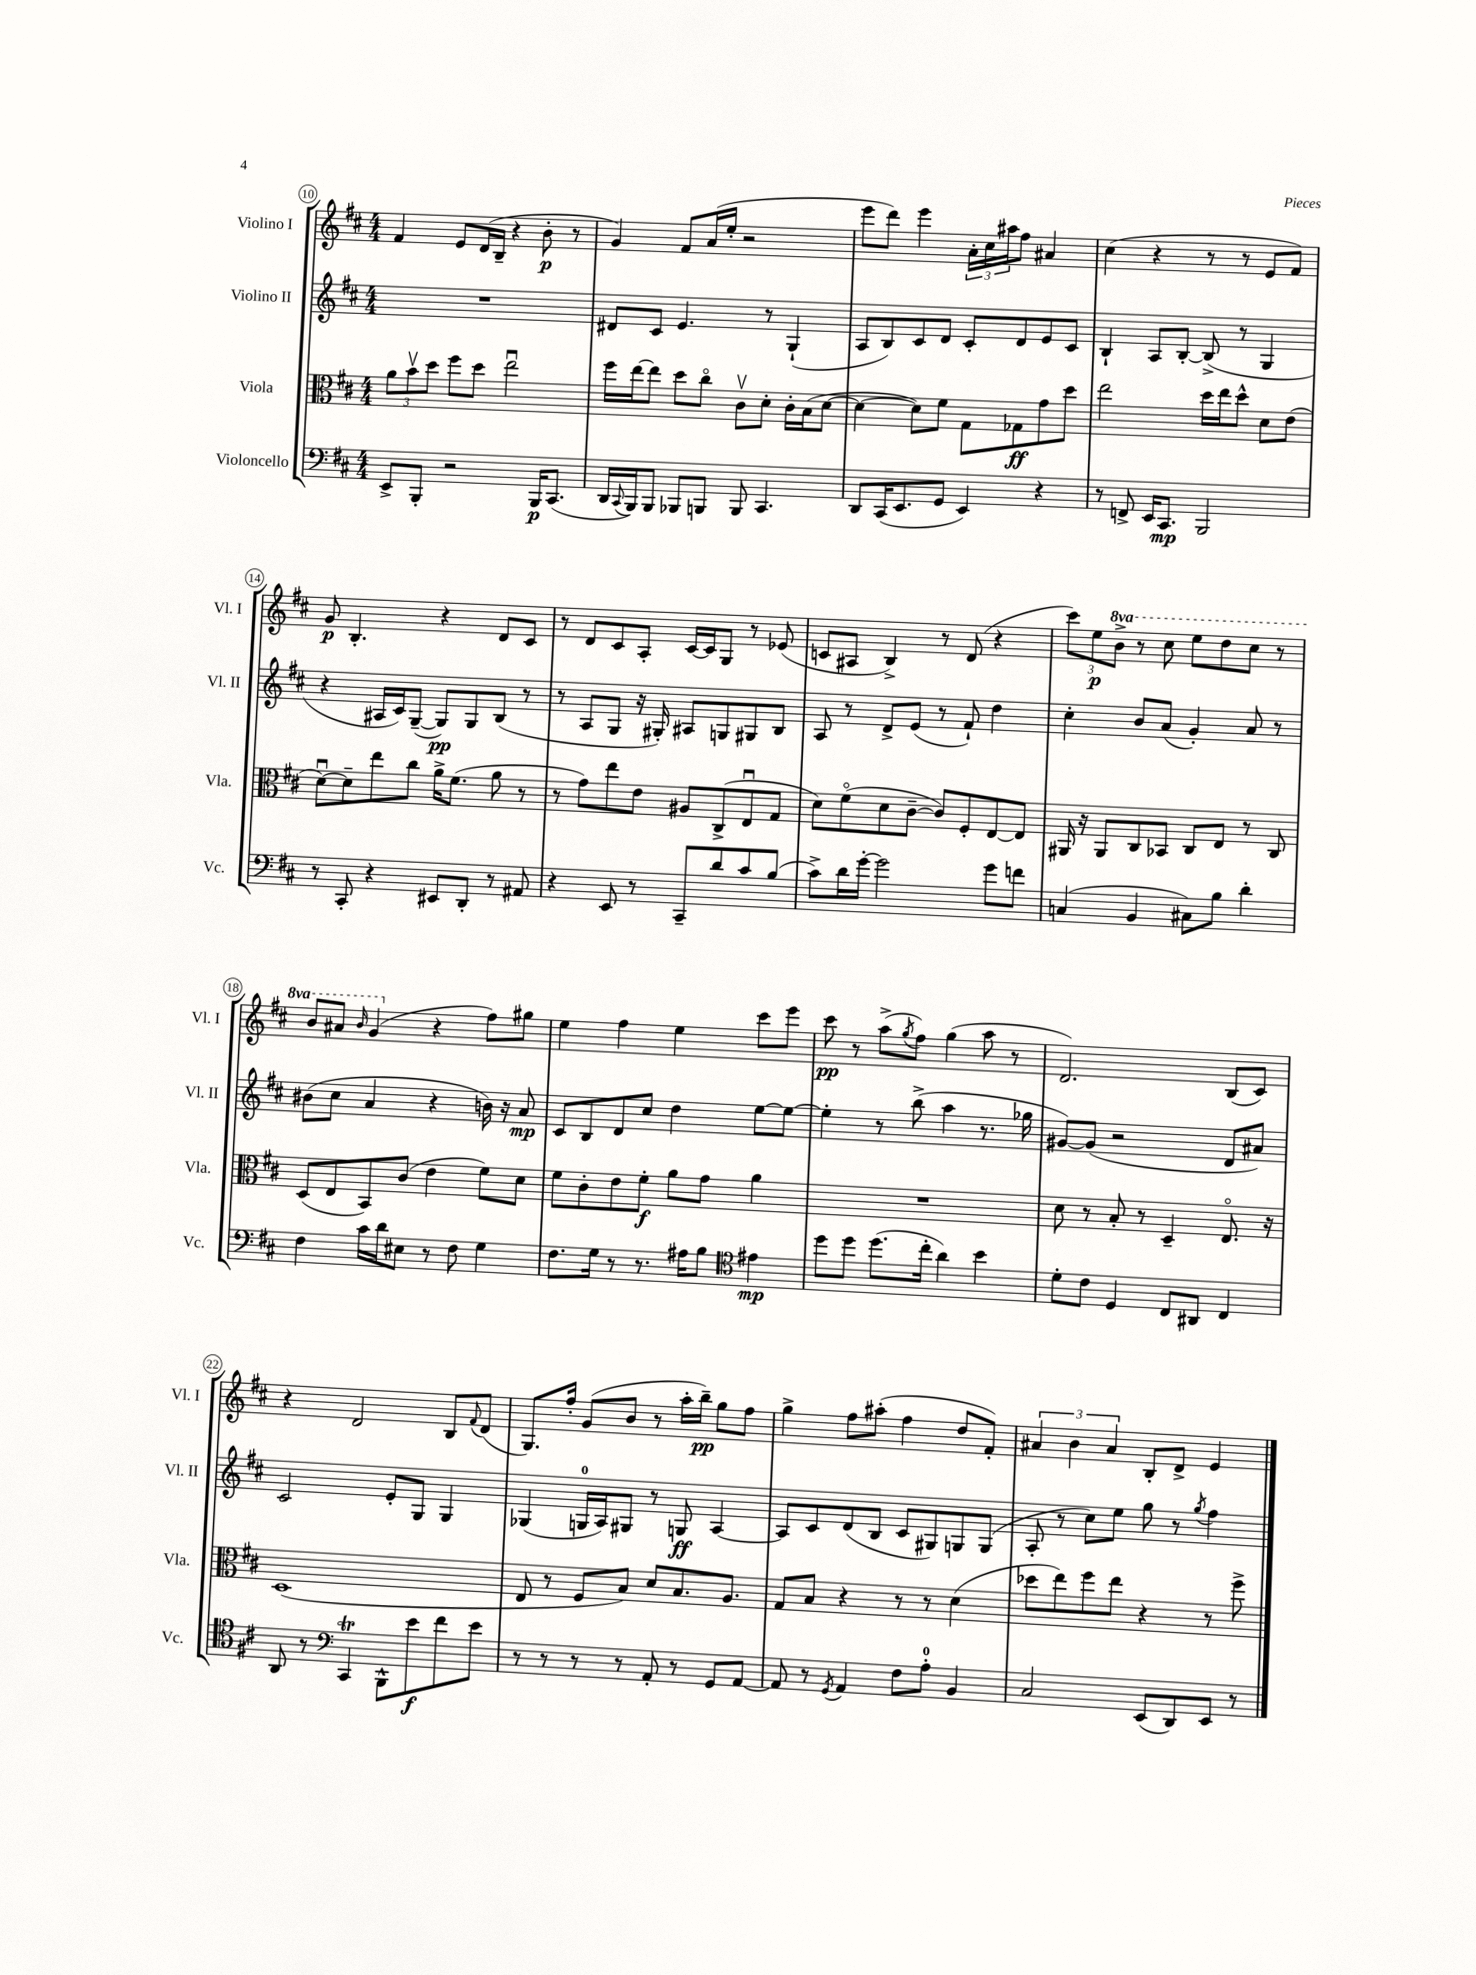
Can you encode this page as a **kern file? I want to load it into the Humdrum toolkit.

**kern	**kern	**kern	**kern
*staff4	*staff3	*staff2	*staff1
*clefF4	*clefC3	*clefG2	*clefG2
*k[f#c#]	*k[f#c#]	*k[f#c#]	*k[f#c#]
*M4/4	*M4/4	*M4/4	*M4/4
8EE^/L	12a\L	1r	4f#/
.	12bv\	.	.
8BBB'/J	.	.	.
.	12dd\J	.	.
2r	8ff#\L	.	8e/L
.	8dd\J	.	(16d/L
.	.	.	16B~/JJ
.	2eeu\	.	4r
16BBB/LK	.	.	8b'\
(8.CC#/J	.	.	.
.	.	.	8r
=	=	=	=
16DD/LL	16ff#\LL	8d#/L	4g/)
8qqCC#/	.	.	.
16BBB/J)	[16ee\J	.	.
8BBB/J	8ee\]J	8c#/J	.
8BBB-/L	8dd\L	4.e/	8f#/L
8BBB/J	8cc#o\J	.	(16a/L
.	.	.	16ee'/JJ
8BBB/	8c#v\L	.	2r
4.CC#/	8d'\J	8r	.
.	16c#'\LL	(4G`/	.
.	(16B\J	.	.
.	[8d\J	.	.
=	=	=	=
8DD/L	4d\_	8A/L	8eee\L
(16CC#/K	.	8B/)	8ddd\J)
8.EE/	.	.	.
.	8d\]L)	8c#/	4eee\
8GG/J	8f#\J	8d/J	.
4EE/)	8G\L	8c#'/L	24a'\LL
.	.	.	24cc#\
.	.	.	24aa#\J
.	8G-\	8d/	8ff#\J
4r	8g\	8e/	4a#/
.	8dd\J	8c#/J	.
=	=	=	=
8r	2ee\	4B`/	(4cc#\
8FF^/	.	.	.
16EE/LK	.	8A/L	4r
8.CC#/J	.	.	.
.	.	[8B'/J	.
2BBB/	16dd\LL	(8B^/]	8r
.	16ee\J	.	.
.	8dd^^\J	8r	8r
.	8d\L	4G/	8e/L
.	(8e\J	.	8f#/J)
=	=	=	=
8r	[8du\L)	4r	8g/
8CC#'/	8d~\]	.	4.B'/
4r	8ee\	16A#/LL	.
.	.	16c#/J)	.
.	8cc#\J	([8G~/J	.
8EE#/L	16a^\LK	8G/]L)	4r
.	(8.f#\J	.	.
8DD'/J	.	8G/	.
8r	8a\	(8B/J	8d/L
8AA#/	8r	8r	8c#/J
=	=	=	=
4r	8r	8r	8r
.	8g\L)	8A/L	8d/L
8EE/	8ee\	8G/J	8c#/
8r	8e\J	16r	8A'/J
.	.	16G#'/)	.
8CC#~/L	8A#/L	8A#/L	[16c#/LL
.	.	.	16c#/]J
8d/	(8C#^/	8G/	8G/J
8c#/	8Eu/	8G#/	8r
(8B/J	8G/J	8B/J	(8e-/
=	=	=	=
8c#^\L)	8d\L)	8A/	8c/L
16d\L	(8f#o\	8r	8A#/J
[16g'\JJ	.	.	.
2g\]	8d\	8d^/L	4B^/)
.	[8c#~\J	(8e/J	.
.	8c#/]L)	8r	8r
.	8F#'/	8f#`/)	(8d/
8g\L	[8E/	4dd\	4r
8f\J	8E/]J	.	.
=	=	=	=
(4C/	16AA#/	4cc#'\	12ccc#\L)
.	16r	.	.
.	.	.	12ee\
.	8AA#/L	.	.
.	.	.	12bb^\J
4BB/	8C#/	8b/L	8r
.	8BB-/J	(8a/J	8ccc#\
8C#\L)	8C#/L	4g'/)	8eee\L
8B\J	8E/J	.	8ddd\
4d'\	8r	8a/	8ccc#\J
.	8C#/	8r	8r
=	=	=	=
4F#\	(8D/L	(8b#\L	8bb/L
.	8E/	8cc#\J	8aa#/J
.	.	.	16qqbb/
16c#\LL	8BB/)	4a/	(4gg/
16d\J	.	.	.
8E#\J	(8c#/J	.	.
8r	4e\	4r	4r
8F#\	.	.	.
4G\	8f#\L)	16b\)	8ff#\L)
.	.	16r	.
.	8d\J	8a/	8gg#\J
=	=	=	=
8.F#\L	8f#\L	8c#/L	4ee\
.	8c#'\	8B/	.
16G\Jk	.	.	.
8r	8e\	8d/	4ff#\
8.r	8f#'\J	8cc#/J	.
.	8a\L	4dd\	4ee\
16A#\LK	.	.	.
8B\J	8g\J	.	.
*clefC4	*	*	*
4e#\	4a\	[8ee\L	8ccc#\L
.	.	8ee\_J	8eee\J
=	=	=	=
8dd\L	1r	4ee'\]	8ccc#\
8dd\J	.	.	8r
(8.dd\L	.	8r	(8aa^\L
.	.	.	8qgg/
.	.	(8bb^\	8ff#\J)
16cc#'\Jk	.	.	.
4a\)	.	4aa\	(4gg\
4b\	.	8.r	8aa\
.	.	.	8r
.	.	16gg-\	.
=	=	=	=
8d'\L	8d\	[8g#/L)	2.d/)
8c#\J	8r	(8g#/]J	.
4D/	8B'/	2r	.
.	8r	.	.
8C#/L	4D~/	.	.
8AA#/J	.	.	.
4C#/	8.Eo/	8d/L	(8B/L
.	.	8a#/J)	8c#/J)
.	16r	.	.
=	=	=	=
8AA/	(1D	2c#/	4r
8r	.	.	.
*clefF4	*	*	*
4CC#/	.	.	2d/
8BBB^^\L	.	8e'/L	.
8e\	.	8G/J	.
8f#\	.	4G/	8B/L
.	.	.	8qqf#/
8e\J	.	.	(8d/J
=	=	=	=
8r	8E/	(4G-/	8.G/L)
8r	8r	.	.
.	.	.	16ff#'/Jk
8r	8F#/L	16G/LL	(8g/L
.	.	16A/J)	.
8r	8B/J)	8G#/J	8b/J
8AA'/	8d/L	8r	8r
8r	8.B/	8G/	16aa'\LL
.	.	.	16bb~\JJ)
8GG/L	.	[4A/	8gg\L
.	8.A/J	.	.
[8AA/J	.	.	8ff#\J
=	=	=	=
8AA/]	8G/L	8A/]L	4gg^\
8r	8B/J	8c#/	.
8qGG/	.	.	.
4AA/	4r	(8d/	8ff#\L
.	.	8B/J	(8aa#'\J
8F#\L	8r	8c#/L	4ff#\
8A'\J	8r	8G#/)	.
4BB/	(4d\	8G/	8dd/L
.	.	(8G/J	8f#'/J)
=	=	=	=
2C#/	8dd-\L	8A'/	6a#/
.	8ee\)	8r	.
.	.	.	6b\
.	8ff#\	8cc#\L)	.
.	.	.	6a#/
.	8ee\J	8ee\J	.
(8EE/L	4r	8gg\	8B'/L
8DD/)	.	8r	8d^/J
.	.	8qgg/	.
8EE/J	8r	4ff#\	4e/
8r	8ff#^\	.	.
==	==	==	==
*-	*-	*-	*-
